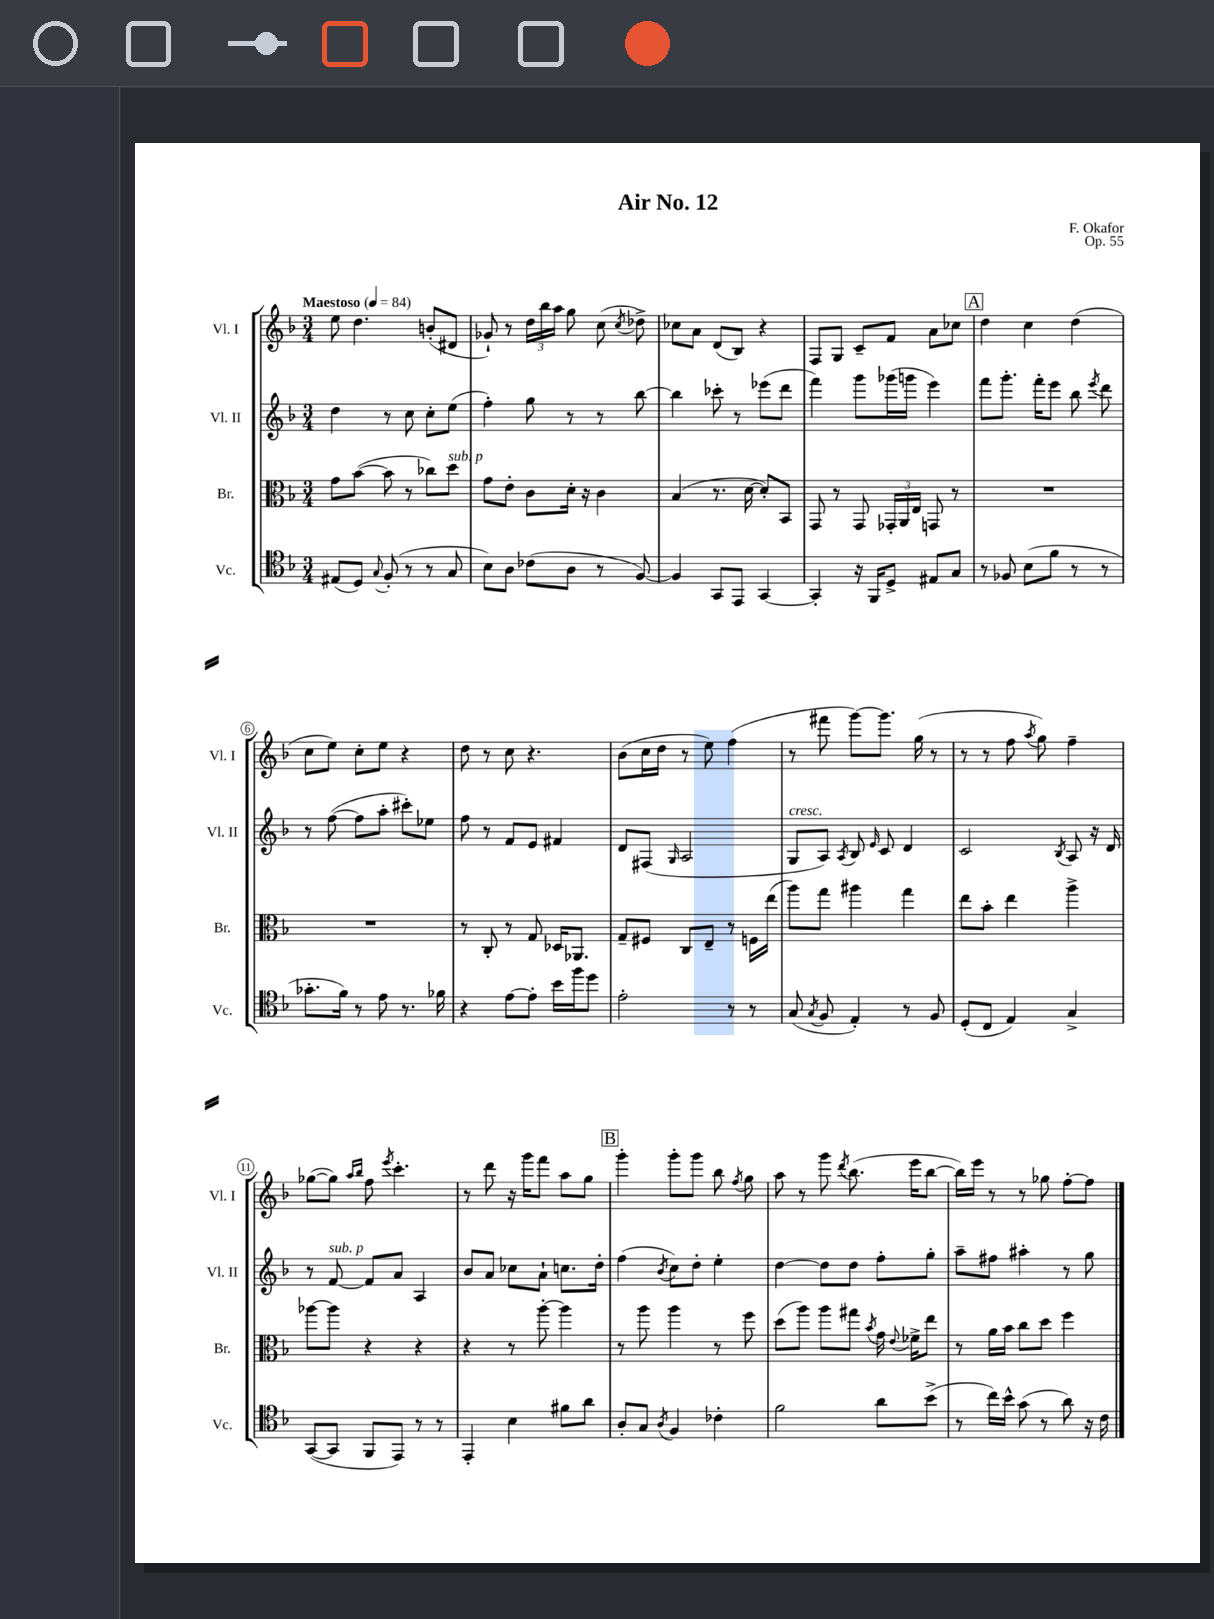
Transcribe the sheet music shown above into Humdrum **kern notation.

**kern	**kern	**kern	**kern
*staff4	*staff3	*staff2	*staff1
*clefC4	*clefC3	*clefG2	*clefG2
*k[b-]	*k[b-]	*k[b-]	*k[b-]
*M3/4	*M3/4	*M3/4	*M3/4
*MM84	*MM84	*MM84	*MM84
(8E#	8g	4dd	8ee
8D)	([8b-	.	4.dd
8qqG	.	.	.
(8F'	8b-]	8r	.
8r	8r	8cc	.
8r	8cc-)	8cc'	(8b'
8G	8dd	(8ee	8d#
=	=	=	=
8B-)	8g	4ff')	8g-`)
8A	8e'	.	8r
(8c-	8c	8gg	24dd
.	.	.	24bb-
.	.	.	24aa
8A	16d'	8r	8gg
.	16r	.	.
8r	4c	8r	(8cc
.	.	.	8qcc
[8F)	.	[8bb-	8dd-^)
=	=	=	=
4F]	(4B-	4bb-]	8cc-
.	.	.	8a
8GG	8.r	8ccc-'	(8d
8EE	.	8r	8B-)
.	[16d	.	.
[4GG	8d'])	(8eee-	4r
.	8BB-	8ddd	.
=	=	=	=
4GG']	8GG	4fff)	8F
.	8r	.	8G
16r	8GG	8ggg	8c~
16FF	.	.	.
8D^	24GG-'	(16ggg-	8f
.	24AA	.	.
.	.	16ggg	.
.	24E	.	.
8E#	8GG	4eee)	8a
8G	8r	.	8cc-
=	=	=	=
8r	2.r	8fff	4dd
8F-	.	8.ggg'	.
(8B-	.	.	4cc
.	.	16fff'	.
8f	.	8eee	.
8r	.	8bb-	(4dd
.	.	8qeee	.
8r	.	8ddd	.
=	=	=	=
8.g-'	2.r	8r	8cc
.	.	([8ff	8ee)
16f)	.	.	.
8r	.	8ff]	8cc'
8e	.	8aa'	8ee
8.r	.	8ccc#')	4r
.	.	8ee-	.
16f-	.	.	.
=	=	=	=
4r	8r	8ff	8dd
.	8C'	8r	8r
[8e	8r	8f	8cc
8e']	8G	8e	4.r
16b-	16D-	4f#	.
16ff	8.AA-	.	.
8dd	.	.	.
=	=	=	=
2e'	8G~	8d	(8b-
.	8F#	(8F#	16cc
.	.	.	16dd
.	.	16qqG	.
.	8C	2A	8r
.	8E~	.	8ee)
8r	8r	.	(4ff
8r	16F	.	.
.	(16ee	.	.
=	=	=	=
(8G	8aa)	8G	8r
8qG	.	.	.
8F	8gg	8A)	8fff#
.	.	8qA	.
4E')	4aa#	8B-	[8ggg)
.	.	16qqe	.
.	.	8c	8.ggg]
8r	4gg	4d	.
.	.	.	(16gg
8F	.	.	8r
=	=	=	=
(8D'	8ee	2c	8r
8C	8b-'	.	8r
4E)	4ee	.	8ff
.	.	.	8qaa
.	.	.	8gg)
.	.	8qB-	.
4G^	4aa^	8A	4ff~
.	.	16r	.
.	.	16d	.
=	=	=	=
([8GG	[8aa-	8r	([8gg-
8GG]	8aa-]	[8f	8gg-])
.	.	.	16qqaa
.	.	.	16qqbb-
8FF	4r	8f]	8ff
.	.	.	8qeee
8EE)	.	8a	4.ccc'
8r	4r	4A	.
8r	.	.	.
=	=	=	=
4EE'	4r	8b-	8r
.	.	8a	8ddd
4B-	8r	8cc-	16r
.	.	.	16ggg
.	[8aa'	8a`	8fff
8f#	4aa]	8.cc	8aa
8a	.	.	8gg
.	.	16dd'	.
=	=	=	=
8A'	8r	(4ff	4ggg'
8G	8aa	.	.
8qA	.	8qb-	.
4F	4aa	8cc)	8ggg'
.	.	8dd'	8ggg
4c-'	8r	4ee'	8bb-
.	.	.	8qff
.	8ff	.	8gg
=	=	=	=
2f	(8dd	[4dd	8aa
.	8aa)	.	8r
.	8aa	8dd]	8ggg
.	.	.	8qddd
.	8gg#	8dd	(8.bb-
.	8qb-	.	.
8a	16g	8ff'	.
.	8qqe	.	.
.	16f-^	.	16eee
(8b-^	8ee	8gg'	[8bb-
=	=	=	=
8r	8r	8aa~	16bb-])
.	.	.	16eee
16cc)	16a	8ff#	8r
16b-^^	16b-	.	.
(8g	8cc	4aa#'	8r
8r	8dd	.	8gg-
8a)	4ff	8r	[8ff'
16r	.	8gg	8ff]
16c	.	.	.
==	==	==	==
*-	*-	*-	*-
